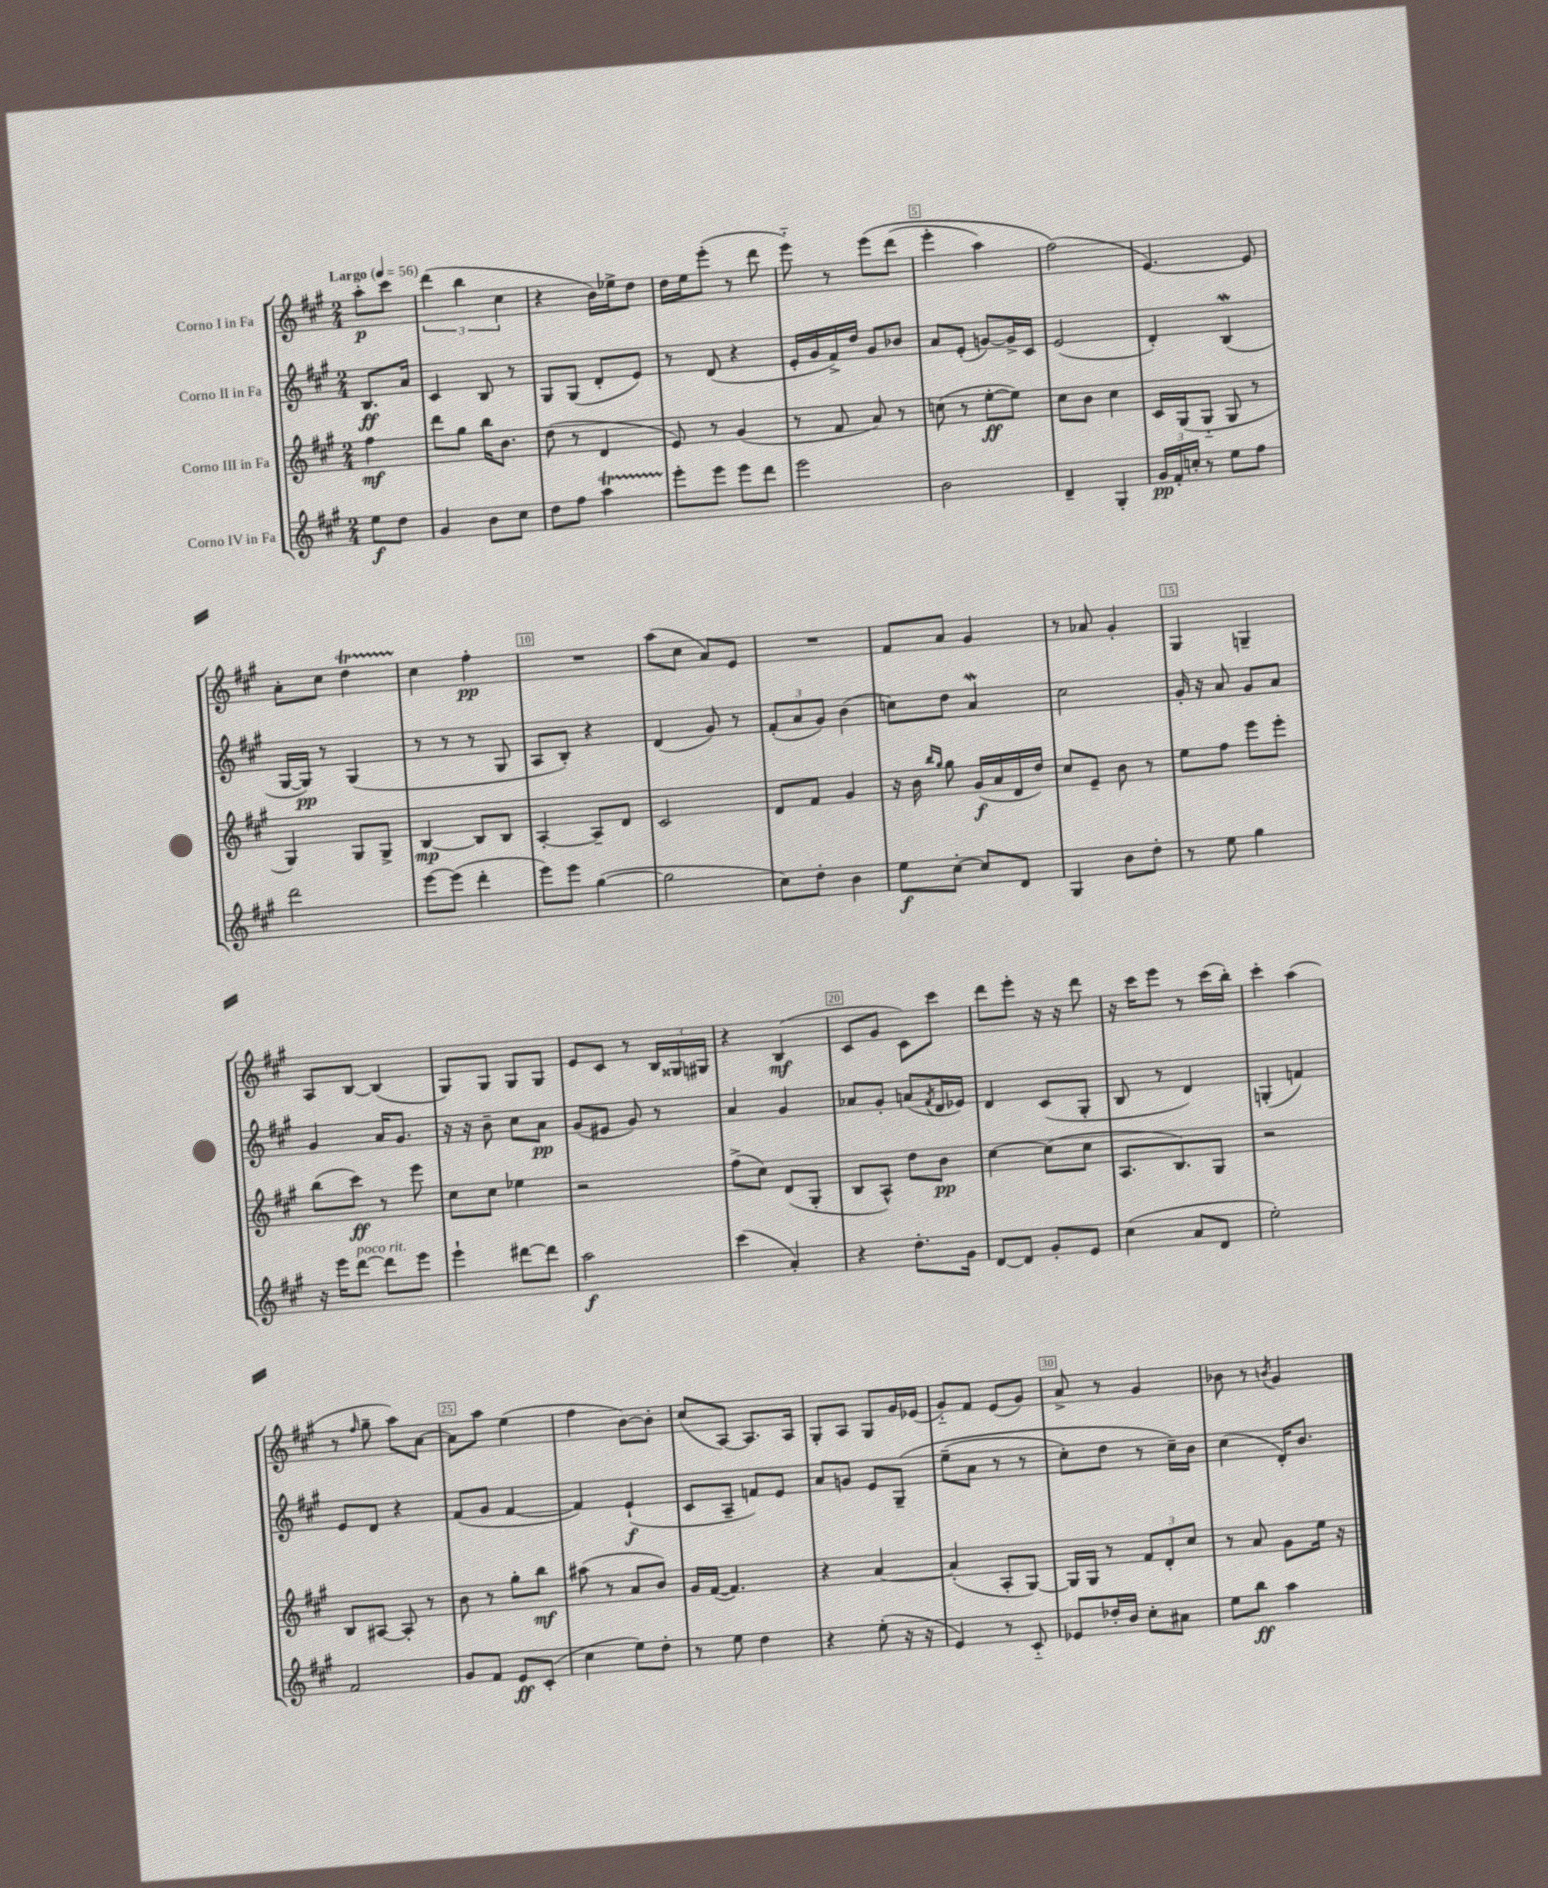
<<
\new StaffGroup <<
\new Staff = "s0" \with { instrumentName = "Corno I in Fa" } {
    \clef treble \key a \major \numericTimeSignature \time 2/4 \partial 4 \tempo "Largo" 4 = 56
    a''8-.\p cis'''8 |
    \tuplet 3/2 { d'''4( b''4 cis''4 } |
    r4 b'16) ees''16-> d''8 |
    d''16 e''16 e'''8-.( r8 d'''8 |
    e'''8-_) r8 e'''8\( d'''8( |
    e'''4-. a''4) |
    fis''2(\) |
    e'4.~) e'8 |
    a'8-. cis''8 d''4\startTrillSpan |
    cis''4\stopTrillSpan fis''4-.\pp |
    R2 |
    a''8( cis''8 a'8) e'8 |
    R2 |
    fis'8 a'8 gis'4 |
    r8 aes'8 gis'4-. |
    gis4 g4-- |
    a8 b8~ b4( |
    gis8) gis8 gis8 gis8 |
    e'8 cis'8 r8 \tuplet 3/2 { b16 gisis16 gis16 } |
    r4 b4\mf( |
    cis'8 gis'8 cis'8) cis'''8 |
    d'''8 e'''8-. r16 r16 d'''8 |
    r16 cis'''16 e'''8 r8 cis'''16( b''16-.) |
    cis'''4-. a''4( |
    r8 \grace { fis''16 } gis''8-- a''8) a'8~ |
    a'8 a''8 e''4( |
    fis''4 b'8~) b'8-. |
    cis''8( a8~) a8. a16 |
    gis8-. a8 gis8 gis'16 ees'16( |
    gis'8-_) fis'8 e'8( gis'8) |
    a'8-> r8 gis'4 |
    bes'8 r8 \acciaccatura { b'8 } gis'4 \bar "|." |
}
\new Staff = "s1" \with { instrumentName = "Corno II in Fa" } {
    \clef treble \key a \major \numericTimeSignature \time 2/4 \partial 4
    b8.\ff a'16 |
    cis'4 b8 r8 |
    gis8 gis8( d'8-. e'8) |
    r8 d'8( r4 |
    e'16-. gis'16 fis'16->) d''16 gis'8 bes'8 |
    a'8 e'8-.( g'8~) g'16-> cis'16 |
    e'2( |
    d'4-.) b4\mordent( |
    gis16~ gis16\pp) r8 gis4( |
    r8 r8 r8 gis8 |
    a8 b8-.) r4 |
    d'4( gis'8) r8 |
    \tuplet 3/2 { fis'8-.( a'8 gis'8) } b'4( |
    c''8) d''8 a'4\mordent |
    cis''2 |
    gis'16-. r16 a'8 gis'8 a'8 |
    gis'4 a'16 gis'8. |
    r16 r16 b'8-- cis''8 a'8\pp |
    gis'8( eis'8 gis'8) r8 |
    a'4 gis'4 |
    aes'8 gis'8-. a'8( \acciaccatura { fis'8 } d'16 ees'16) |
    d'4 cis'8( gis8-. |
    b8 r8 d'4) |
    g4-.( f'4) |
    e'8 d'8 r4 |
    fis'8( gis'8 fis'4~ |
    fis'4) e'4-!\f( |
    cis'8 a8-- f'8) e'8 |
    a'8 g'8 e'8 gis8--\( |
    e''8--( a'8 r8 r8 |
    cis''8-.) d''8 r8 cis''16--\) b'16 |
    cis''4( d'16-.) b'8. \bar "|." |
}
\new Staff = "s2" \with { instrumentName = "Corno III in Fa" } {
    \clef treble \key a \major \numericTimeSignature \time 2/4 \partial 4
    fis''4\mf |
    d'''8 gis''8 b''16 b'8. |
    d''8( r8 d'4 |
    e'8) r8 gis'4( |
    r8 fis'8 a'8) r8 |
    c''8( r8 e''8~-.\ff e''8) |
    cis''8 b'8 cis''4 |
    cis'16 gis16( gis8-_ gis8 r8 |
    gis4) gis8 gis8-> |
    b4~\mp b8 b8 |
    a4~-. a8-- d'8 |
    cis'2 |
    d'8 fis'8 gis'4 |
    r16 b'16 \grace { b''16 gis''16 } gis''8 gis'16\f( a'16 d'16 d''16) |
    cis''8 e'8-- b'8 r8 |
    e''8 fis''8 e'''8 e'''8-. |
    b''8( cis'''8\ff) r8 e'''8 |
    cis''8 cis''8 ees''4 |
    r2 |
    fis''8->( cis''8) d'8( gis8-. |
    b8 a8-^) d''8 b'8\pp |
    cis''4~ cis''8( cis''8 |
    a8. b8.) gis8 |
    r2 |
    b8 ais8~ ais8-. r8 |
    b'8 r8 gis''8-. b''8\mf |
    ais''8( r8 a'8 b'8) |
    gis'16 fis'16~( fis'4.) |
    r4 a'4~ |
    a'4-.( a8-. gis8~) |
    gis16 gis16 r8 \tuplet 3/2 { fis'8 d'8-. cis''8 } |
    r8 a'8 gis'8 e''16 r16 \bar "|." |
}
\new Staff = "s3" \with { instrumentName = "Corno IV in Fa" } {
    \clef treble \key a \major \numericTimeSignature \time 2/4 \partial 4
    e''8\f d''8 |
    gis'4 b'8 cis''8 |
    d''8 fis''8 a''4\startTrillSpan |
    e'''8-.\stopTrillSpan e'''8 e'''8 d'''8 |
    e'''2 |
    b'2 |
    d'4-- gis4-. |
    \tuplet 3/2 { gis'16\pp fis'16-. c''16-. } r8 e''8 fis''8 |
    d'''2 |
    e'''8~ e'''8( d'''4-. |
    e'''8) e'''8 gis''4~( |
    gis''2 |
    cis''8) d''8-. b'4 |
    e''8\f cis''8~-. cis''8 d'8 |
    gis4 b'8 d''8-. |
    r8 e''8 gis''4 |
    r16 e'''16 d'''8~^\markup { \italic "poco rit." } d'''8 e'''8 |
    e'''4-! dis'''8~ dis'''8 |
    a''2\f |
    cis'''4( a'4-.) |
    r4 d''8.-. gis'16 |
    d'8~ d'8 gis'8-. e'8 |
    cis''4( a'8 d'8 |
    e''2-.) |
    fis'2 |
    gis'8 fis'8 e'8\ff cis'8-.( |
    cis''4 e''8) d''8-. |
    r8 e''8 d''4 |
    r4 e''8-.( r16 r16 |
    e'4) r8 cis'8-_ |
    ees'8 des''16-. b'16 cis''8-. ais'8 |
    e''8 b''8\ff a''4 \bar "|." |
}
>>
>>
\layout { \context { \Score \override BarNumber.break-visibility = ##(#f #t #t) barNumberVisibility = #(every-nth-bar-number-visible 5) \override BarNumber.stencil = #(make-stencil-boxer 0.1 0.3 ly:text-interface::print) } }
